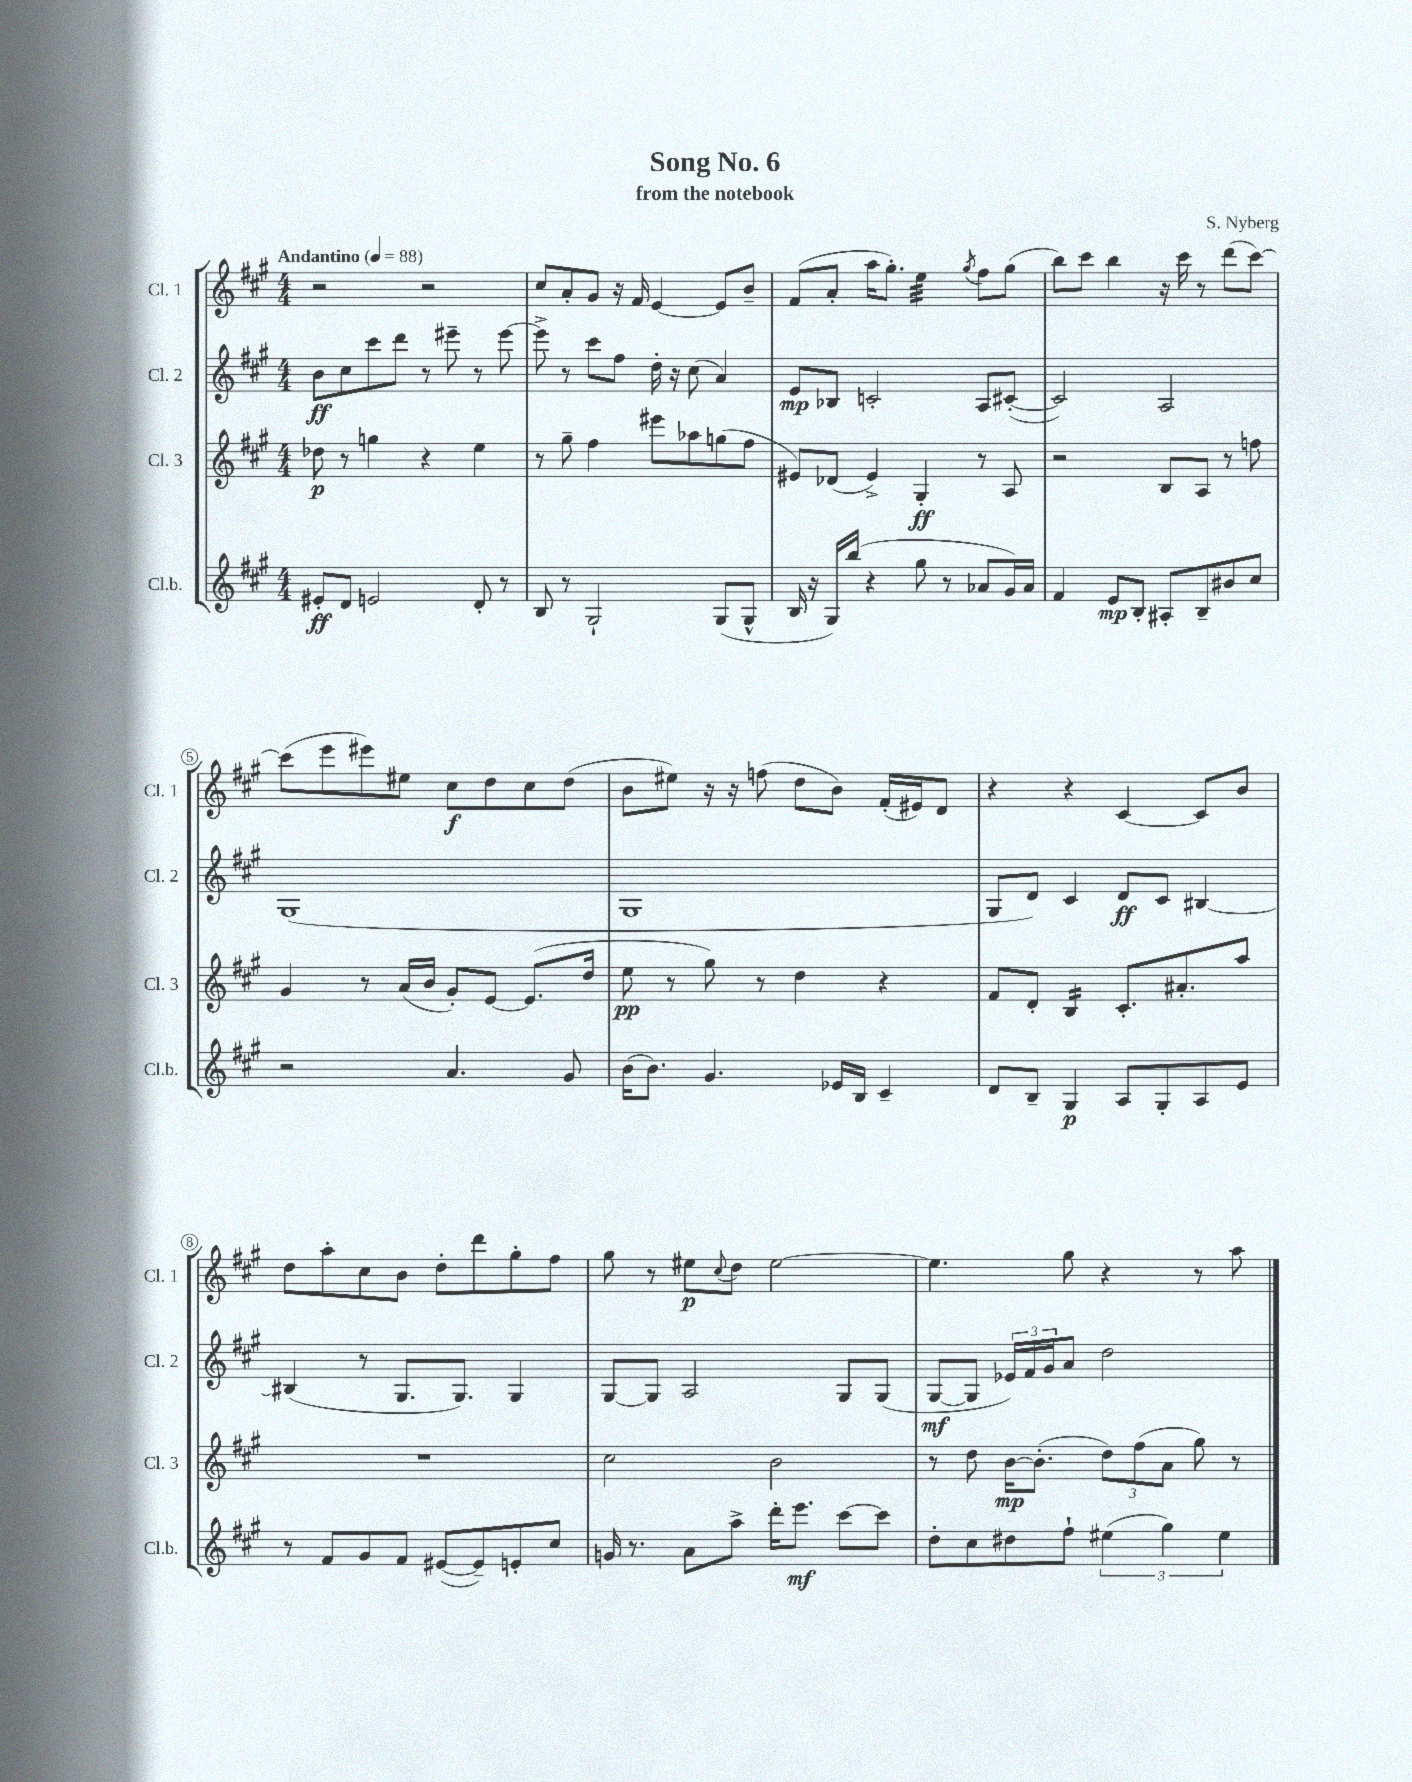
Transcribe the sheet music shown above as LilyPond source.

\header { title = "Song No. 6" composer = "S. Nyberg" subtitle = "from the notebook" }
<<
\new StaffGroup <<
\new Staff = "s0" \with { instrumentName = "Cl. 1" shortInstrumentName = "Cl. 1" } {
    \clef treble \key a \major \numericTimeSignature \time 4/4 \tempo "Andantino" 4 = 88
    r2 r2 |
    cis''8 a'8-. gis'8 r16 fis'16 e'4~ e'8 b'8-- |
    fis'8( a'8-. a''16 gis''8.-.) e''4:32 \acciaccatura { gis''8 } fis''8 gis''8( |
    b''8) cis'''8 b''4 r16 cis'''16 r8 d'''8( cis'''8~) |
    cis'''8( e'''8 eis'''8) eis''8 cis''8\f d''8 cis''8 d''8( |
    b'8 eis''8) r16 r16 f''8( d''8 b'8) fis'16-.( eis'16) d'8 |
    r4 r4 cis'4~ cis'8 b'8 |
    d''8 a''8-. cis''8 b'8 d''8-. d'''8 gis''8-. fis''8 |
    gis''8 r8 eis''8\p \appoggiatura { cis''8 } d''8 eis''2~ |
    eis''4. gis''8 r4 r8 a''8 \bar "|." |
}
\new Staff = "s1" \with { instrumentName = "Cl. 2" shortInstrumentName = "Cl. 2" } {
    \clef treble \key a \major \numericTimeSignature \time 4/4
    b'8\ff cis''8 cis'''8 d'''8 r8 eis'''8-- r8 eis'''8~ |
    eis'''8-> r8 cis'''8 fis''8 d''16-. r16 cis''8( a'4) |
    e'8\mp bes8 c'2-. a8 cis'8~-.( |
    cis'2) a2 |
    gis1( |
    gis1 |
    gis8 d'8) cis'4 d'8\ff cis'8 bis4~ |
    bis4( r8 gis8. gis8.) gis4 |
    gis8~ gis8 a2 gis8 gis8( |
    gis8~\mf gis8 \tuplet 3/2 { ees'16) fis'16 gis'16 } a'8 d''2 \bar "|." |
}
\new Staff = "s2" \with { instrumentName = "Cl. 3" shortInstrumentName = "Cl. 3" } {
    \clef treble \key a \major \numericTimeSignature \time 4/4
    des''8\p r8 g''4 r4 e''4 |
    r8 gis''8-- fis''4 eis'''8 aes''8 g''8( fis''8 |
    eis'8) des'8( eis'4->) gis4-.\ff r8 a8 |
    r2 b8 a8 r8 f''8 |
    gis'4 r8 a'16( b'16 gis'8-.) e'8~ e'8.( d''16 |
    e''8\pp r8 gis''8) r8 d''4 r4 |
    fis'8 d'8-. b4:16 cis'8.-. ais'8.-. a''8 |
    R1 |
    cis''2 b'2 |
    r8 d''8 b'16~\mp b'8.-.( \tuplet 3/2 { d''8) fis''8( a'8 } gis''8) r8 \bar "|." |
}
\new Staff = "s3" \with { instrumentName = "Cl.b." shortInstrumentName = "Cl.b." } {
    \clef treble \key a \major \numericTimeSignature \time 4/4
    eis'8-.\ff d'8 e'2 d'8-. r8 |
    b8 r8 gis2-! gis8( gis8-^ |
    b16 r16 gis16) b''16( r4 gis''8 r8 aes'8 gis'16) aes'16 |
    fis'4 e'8\mp b8-. ais8-. b8-- bis'8 cis''8 |
    r2 a'4. gis'8 |
    b'16( b'8.) gis'4. ees'16 b16 cis'4-- |
    d'8 b8-- gis4\p a8 gis8-. a8 e'8 |
    r8 fis'8 gis'8 fis'8 eis'8~( eis'8--) e'8-. cis''8 |
    g'16 r8. a'8 a''8-> d'''16-. e'''8.\mf cis'''8~ cis'''8 |
    d''8-. cis''8 dis''8 fis''8-! \tuplet 3/2 { eis''4( gis''4) eis''4 } \bar "|." |
}
>>
>>
\layout { \context { \Score \override BarNumber.stencil = #(make-stencil-circler 0.1 0.3 ly:text-interface::print) } }
